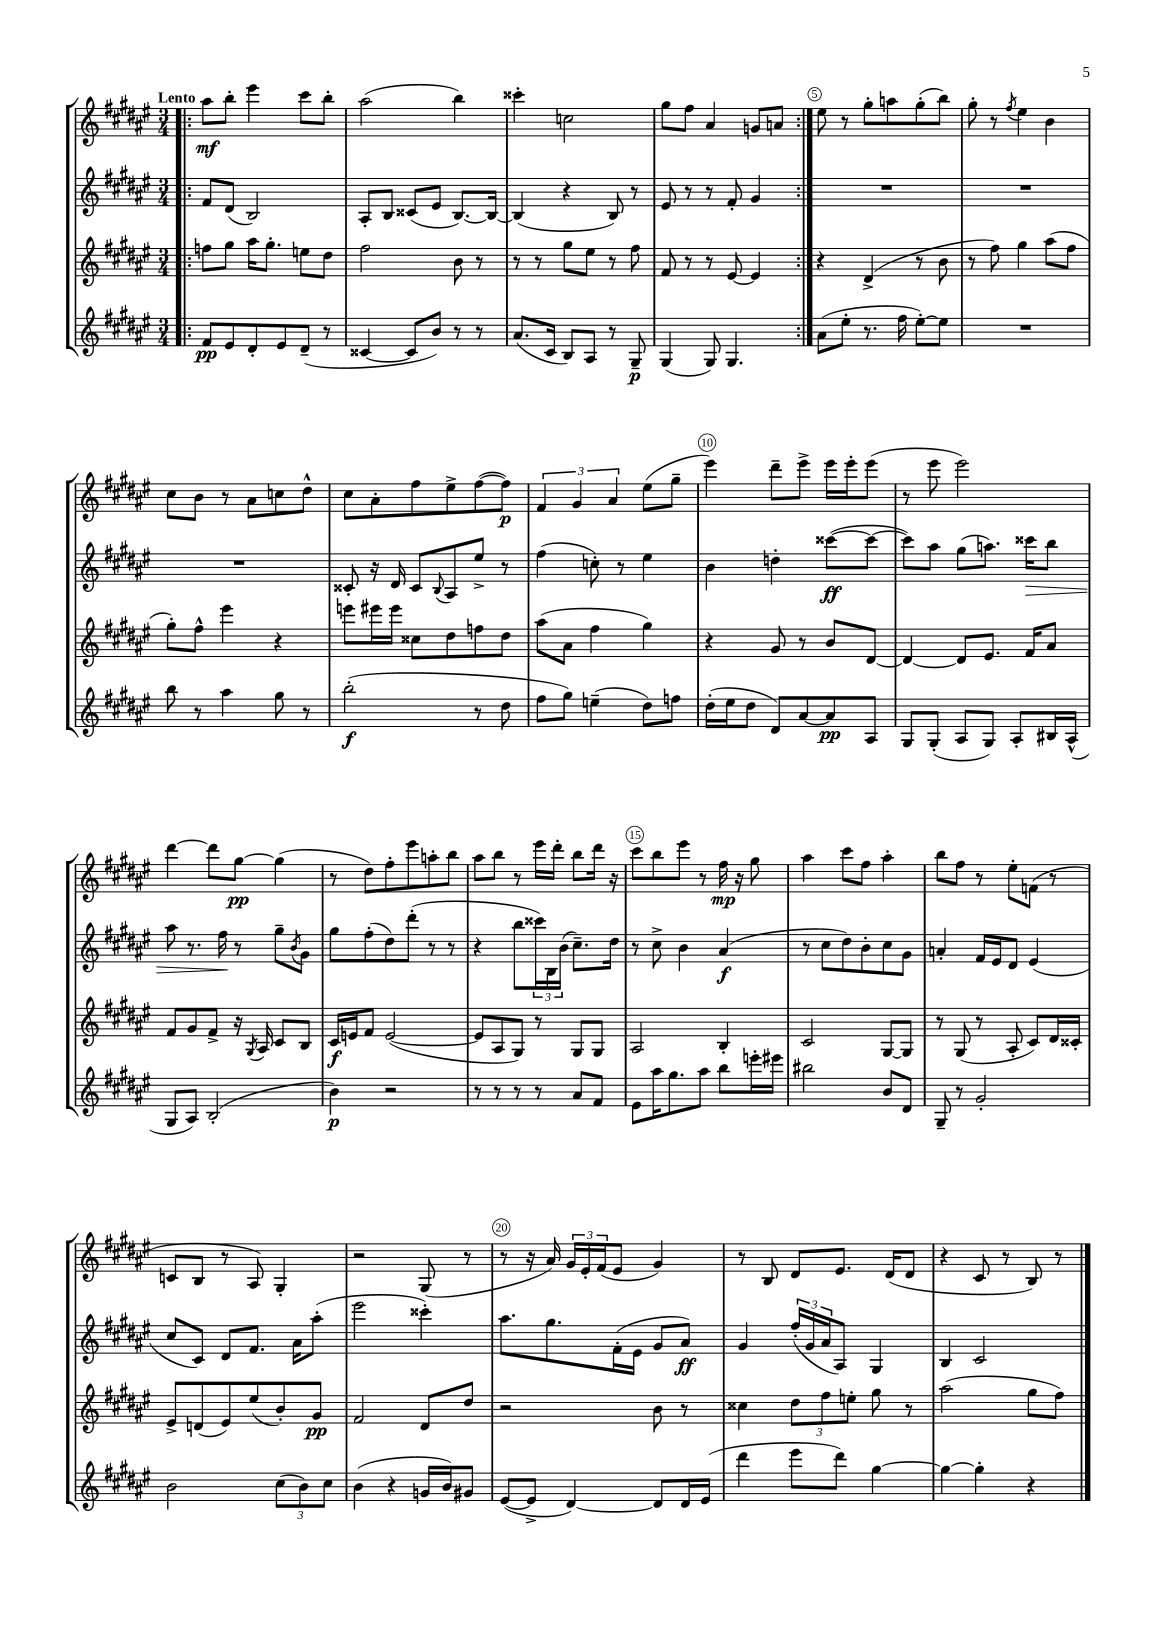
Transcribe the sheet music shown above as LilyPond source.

<<
\new StaffGroup <<
\new Staff = "s0" {
    \clef treble \key fis \major \numericTimeSignature \time 3/4 \tempo "Lento"
    \repeat volta 2 { \bar ".|:" ais''8\mf b''8-. eis'''4 cis'''8 b''8-. |
    ais''2( b''4) |
    cisis'''4-. c''2 |
    gis''8 fis''8 ais'4 g'8 a'8 | }
    eis''8 r8 gis''8-. a''8 gis''8-.( b''8) |
    gis''8-. r8 \acciaccatura { fis''8 } eis''4 b'4 |
    cis''8 b'8 r8 ais'8 c''8 dis''8-^ |
    cis''8 ais'8-. fis''8 eis''8-> fis''8~( fis''8\p) |
    \tuplet 3/2 { fis'4 gis'4 ais'4 } eis''8( gis''8-- |
    eis'''4) dis'''8-- eis'''8-> eis'''16 eis'''16-. eis'''8( |
    r8 eis'''8 eis'''2) |
    dis'''4~ dis'''8 gis''8~\pp gis''4( |
    r8 dis''8) fis''8-. eis'''8 a''8-. b''8 |
    ais''8 b''8 r8 eis'''16 dis'''16-. b''8 dis'''16 r16 |
    cis'''8 b''8 eis'''8 r8 fis''16\mp r16 gis''8 |
    ais''4 cis'''8 fis''8 ais''4-. |
    b''8 fis''8 r8 eis''8-. f'8( r8 |
    c'8 b8 r8 ais8) gis4-. |
    r2 gis8( r8 |
    r8 r16 ais'16) \tuplet 3/2 { gis'16 eis'16-. fis'16( } eis'8 gis'4) |
    r8 b8 dis'8 eis'8. dis'16( dis'8 |
    r4 cis'8 r8 b8) r8 \bar "|." |
}
\new Staff = "s1" {
    \clef treble \key fis \major \numericTimeSignature \time 3/4
    \repeat volta 2 { \bar ".|:" fis'8 dis'8( b2) |
    ais8-. b8 cisis'8( eis'8 b8.~) b16~ |
    b4( r4 b8) r8 |
    eis'8 r8 r8 fis'8-. gis'4 | }
    R2. |
    R2. |
    R2. |
    cisis'8-. r16 dis'16 cisis'8 \appoggiatura { b8 } ais8 eis''8-> r8 |
    fis''4( c''8-.) r8 eis''4 |
    b'4 d''4-. cisis'''8~\ff( cisis'''8~ |
    cisis'''8) ais''8 gis''8( a''8.) cisis'''16\> b''8 |
    ais''8 r8. fis''16\! r8 gis''8-- \acciaccatura { b'8 } gis'8 |
    gis''8 fis''8-.( dis''8) dis'''8-.( r8 r8 |
    r4 b''8 \tuplet 3/2 { cisis'''16) b16 b'16( } cis''8.--) dis''16 |
    r8 cis''8-> b'4 ais'4\f( |
    r8 cis''8 dis''8) b'8-. cis''8 gis'8 |
    a'4-. fis'16 eis'16 dis'8 eis'4( |
    cis''8 cis'8) dis'8 fis'8. ais'16 ais''8-.( |
    eis'''2 cisis'''4-.) |
    ais''8. gis''8. fis'16-.( eis'16 gis'8 ais'8\ff) |
    gis'4 \tuplet 3/2 { fis''16-.( gis'16 ais'16 } ais8) gis4 |
    b4 cis'2 \bar "|." |
}
\new Staff = "s2" {
    \clef treble \key fis \major \numericTimeSignature \time 3/4
    \repeat volta 2 { \bar ".|:" f''8 gis''8 ais''16 gis''8.-. e''8 dis''8 |
    fis''2 b'8 r8 |
    r8 r8 gis''8 eis''8 r8 fis''8 |
    fis'8 r8 r8 eis'8~ eis'4 | }
    r4 dis'4->( r8 b'8 |
    r8 fis''8) gis''4 ais''8( fis''8 |
    gis''8-.) fis''8-^ eis'''4 r4 |
    e'''8 eis'''16 eis'''16 cisis''8 dis''8 f''8 dis''8 |
    ais''8( ais'8 fis''4 gis''4) |
    r4 gis'8 r8 b'8 dis'8~ |
    dis'4~ dis'8 eis'8. fis'16 ais'8 |
    fis'8 gis'8 fis'8-> r16 \acciaccatura { gis8 } ais16 cis'8 b8 |
    cis'16\f e'16 fis'8 e'2~( |
    e'8 ais8 gis8) r8 gis8 gis8 |
    ais2 b4-. |
    cis'2 gis8~ gis8 |
    r8 gis8( r8 ais8-. cis'8) dis'16 cisis'16-. |
    eis'8-> d'8( eis'8) eis''8( b'8-.) gis'8\pp |
    fis'2 dis'8 dis''8 |
    r2 b'8 r8 |
    cisis''4 \tuplet 3/2 { dis''8 fis''8 e''8-. } gis''8 r8 |
    ais''2( gis''8 fis''8) \bar "|." |
}
\new Staff = "s3" {
    \clef treble \key fis \major \numericTimeSignature \time 3/4
    \repeat volta 2 { \bar ".|:" fis'8\pp eis'8 dis'8-. eis'8 dis'8--( r8 |
    cisis'4~ cisis'8 b'8) r8 r8 |
    ais'8.( cis'16 b8) ais8 r8 gis8--\p |
    gis4( gis8) gis4. | }
    ais'8( eis''8-. r8. fis''16 eis''8~-.) eis''8 |
    R2. |
    b''8 r8 ais''4 gis''8 r8 |
    b''2-.\f( r8 dis''8 |
    fis''8 gis''8) e''4--( dis''8) f''8 |
    dis''16-.( eis''16 dis''8 dis'8) ais'8~ ais'8\pp ais8 |
    gis8 gis8-.( ais8 gis8) ais8-. bis16 ais16-^( |
    gis8 ais8) b2-.( |
    b'4\p) r2 |
    r8 r8 r8 r8 ais'8 fis'8 |
    eis'8 ais''16 gis''8. ais''8 b''8 e'''16-. eis'''16 |
    bis''2 b'8 dis'8 |
    gis8-- r8 gis'2-. |
    b'2 \tuplet 3/2 { cis''8( b'8) cis''8 } |
    b'4( r4 g'16 b'16) gis'8 |
    eis'8~( eis'8-> dis'4~) dis'8 dis'16 eis'16( |
    dis'''4 eis'''8 dis'''8) gis''4~ |
    gis''4~ gis''4-. r4 \bar "|." |
}
>>
>>
\layout { \context { \Score \override BarNumber.break-visibility = ##(#f #t #t) barNumberVisibility = #(every-nth-bar-number-visible 5) \override BarNumber.stencil = #(make-stencil-circler 0.1 0.3 ly:text-interface::print) } }
